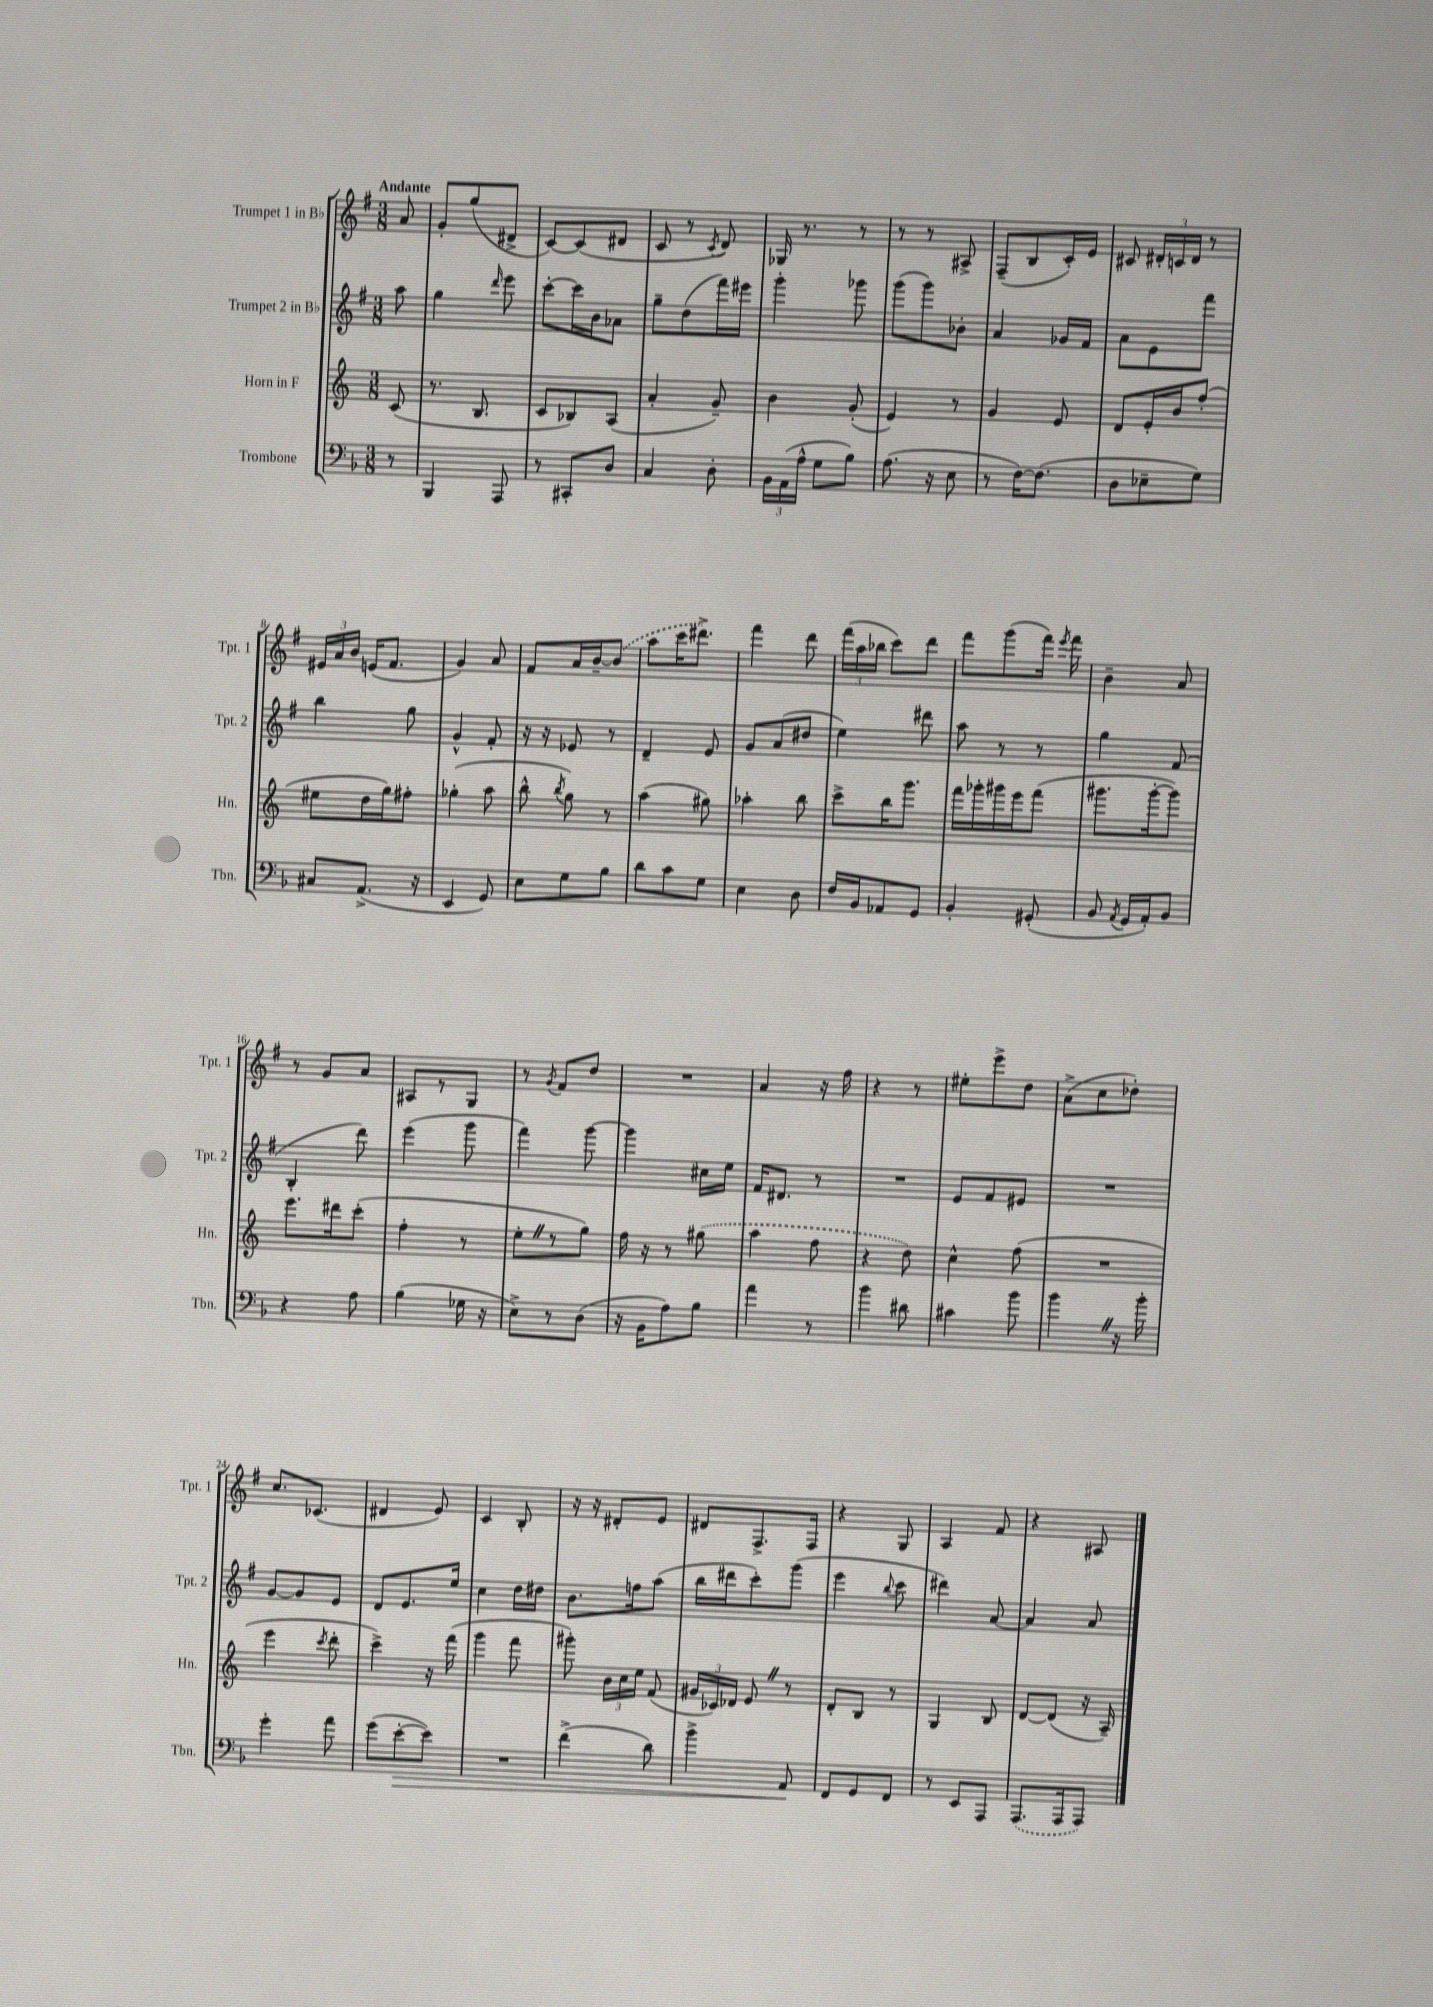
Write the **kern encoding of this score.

**kern	**dynam	**kern	**kern	**kern
*part4	*part4	*part3	*part2	*part1
*staff4	*staff4	*staff3	*staff2	*staff1
*I"Trombone	*	*I"Horn in F	*I"Trumpet 2 in B♭	*I"Trumpet 1 in B♭
*I'Tbn.	*	*I'Hn.	*I'Tpt. 2	*I'Tpt. 1
*clefF4	*	*clefG2	*clefG2	*clefG2
*k[b-]	*	*k[]	*k[f#]	*k[f#]
*M3/8	*	*M3/8	*M3/8	*M3/8
=	=	=	=	=
!	!	!	!	!LO:TX:a:B:t=Andante
8r	.	(8c/	8aa\	8a/
=1	=1	=1	=1	=1
4BBB-/	.	8.r	4gg\	8g'/L
.	.	.	.	(8gg/
.	.	8.B/	.	.
.	.	.	16qqddd/	.
8AAA/	.	.	8eee\	8d#X^/J
=2	=2	=2	=2	=2
8r	.	8c/L	[8ccc'\L	[8c/L)
8CC#X'/L	.	8B-X/)	16ccc\L]	(8c/]
.	.	.	16b\J	.
8D/J	.	(8A/J	8a-X\J	8d#X/J
=3	=3	=3	=3	=3
4C/	.	4a'/	8gg~\L	8c/
.	.	.	(8dd\	8r
.	.	.	.	8qc/
8D'\	.	8g~/)	16fff#\L)	8d/)
.	.	.	16eee#X\JJ	.
=4	=4	=4	=4	=4
24BB-\LL	.	4b\	4ggg'\	16G-X/
(24AA\	.	.	.	.
.	.	.	.	8.r
24A^^\JJ	.	.	.	.
8G\L	.	.	.	.
8B-\J)	.	(8g'/	8ggg-X\	8r
=5	=5	=5	=5	=5
(8.A\	.	4e/)	(8ggg\L	8r
.	.	.	8ggg\)	8r
16r	.	.	.	.
8E\	.	8r	8b-X'\J	8A#X^/
=6	=6	=6	=6	=6
8r	.	4g/	4a/	(8F#~/L
[16F\KL)	.	.	.	8B/
(8.F\J]	.	.	.	.
.	.	8e/	16g-X/LL	16c'/L)
.	.	.	16f#/JJ	16e/JJ
=7	=7	=7	=7	=7
8D\L	.	8d/L	8a\L	8c#X/
8E-X~\	.	16e'/L	8e\	24d#X'/LL
.	.	.	.	24cn/
.	.	16b/J	.	.
.	.	.	.	24d#/JJ
8G\J)	.	(8ff'/J	8fff#\J	8r
!!LO:LB:g=z
=8	=8	=8	=8	=8
8C#X/L	.	8ee#X\L	4bb\	24e#X/LL
.	.	.	.	24a/
.	.	.	.	24b/JJ
(8.AA^/J	.	16dd\L	.	(16en/KL
.	.	16gg\J)	.	8.f#/J
.	.	8ff#X'\J	8gg\	.
16r	.	.	.	.
=9	=9	=9	=9	=9
4EE/	.	(4gg-X'\	4g^^/	4g/)
8GG/)	.	8aa\	8f#'/	8a/
=10	=10	=10	=10	=10
8E\L	.	8bb^^\	16r	8f#/L
.	.	.	16r	.
.	.	8qbb/	.	.
8G\	.	8gg\)	8e-X/	16a/L
.	.	.	.	[16b~/J
8B-\J	.	8r	8r	(8b/J]
=11	=11	=11	=11	=11
8d\L	.	(4aa\	4d~/	8aa\L
8c\	.	.	.	16ccc\K
.	.	.	.	8.ddd#X^\J)
8G\J	.	8gg#X\)	8e/	.
=12	=12	=12	=12	=12
4E\	.	4aa-X'\	8g/L	4fff#\
.	.	.	(8a/	.
8D\	.	8bb\	8dd#X/J	8ddd\
=13	=13	=13	=13	=13
16F/LL	.	8ccc^\L	4ee\)	(24fff#\LL
.	.	.	.	24aa\
16BB-/J	.	.	.	.
.	.	.	.	24bb-X\JJ
8AA-X/	.	16bb\K	.	8ccc\L)
.	.	8.ggg\J	.	.
8GG/J	.	.	8ddd#X\	8ddd\J
=14	=14	=14	=14	=14
4BB-'/	.	16fff\LL	8aa\	8fff#\L
.	.	16ggg-X'\	.	.
.	.	16ggg#X\	8r	(8ggg\
.	.	16eee\J	.	.
(8GG#X'/	.	(8fff\J	8r	16fff#\Jk)
.	.	.	.	8qeee/
.	.	.	.	16fff#\
=15	=15	=15	=15	=15
8BB-/	.	8.ggg#X\L	4gg\	4b~\
8qAA/	.	.	.	.
16GG/LL	.	.	.	.
16AA'/J)	.	[16ggg#'\k	.	.
8BB-/J	.	8ggg#\J])	(8f#/	8a/
!!LO:LB:g=z
=16	=16	=16	=16	=16
4r	.	8.eee\L	4B'/	8r
.	.	.	.	8g/L
.	.	16ddd#X\k	.	.
8A\	.	(8ccc'\J	8ddd\)	8a/J
=17	=17	=17	=17	=17
(4B-\	.	4ff'\	(4eee\	8A#X/L
.	.	.	.	8r
16G-X\	.	8r	8ggg\	8G/J
16r	.	.	.	.
=18	=18	=18	=18	=18
8E^\L)	.	8ee'Z\L	4fff#\)	8r
.	.	.	.	8qg/
8r	.	8r	.	8f#/L
(8D\J	.	8gg\J)	[8ggg\	8dd/J
=19	=19	=19	=19	=19
16r	.	16ff\	4ggg\]	4.r
16BB-\KL	.	16r	.	.
8A\)	.	8r	.	.
8B-\J	.	(8gg#X\	16cc#X\LL	.
.	.	.	16ee\JJ	.
=20	=20	=20	=20	=20
4a\	.	4aa\	16f#/KL	4a/
.	.	.	8.d#X/J	.
8r	.	8ff\	8r	16r
.	.	.	.	16ff#\
=21	=21	=21	=21	=21
4b-\	.	4r	4.r	4r
8d#X\	.	8dd\)	.	8r
=22	=22	=22	=22	=22
4c#X\	.	4cc^^\	8e/L	8ee#X'\L
.	.	.	8f#/	8eee^\
8b-\	.	(8ff\	8e#X/J	8dd\J
=23	=23	=23	=23	=23
4b-Z\	.	4.r	4.r	(8a^\L
.	.	.	.	8cc\
16r	.	.	.	8dd-X'\J)
16b-'\	.	.	.	.
!!LO:LB:g=z
=24	=24	=24	=24	=24
4g'\	.	4eee\	[8g/L	8.cc/L
.	.	.	8g/]	.
.	.	.	.	(8.c-X/J
.	.	8qccc/	.	.
8a\	.	8ddd'\	8e/J	.
=25	=25	=25	=25	=25
(8g\L	.	4ccc^\)	8d/L	4d#X/
!	!LO:HP:b	!	!	!
[8e'\	>	.	8.e/	.
8e\J])	.	16r	.	8e/)
.	.	(16fff\	16ee/Jk	.
=26	=26	=26	=26	=26
4.r	.	4ggg\	4cc\	4c/
.	.	8fff\	16dd\LL	8B'/
.	.	.	16dd#X\JJ	.
=27	=27	=27	=27	=27
(4f^\	.	8ggg#X'\)	8.b\L	16r
.	.	.	.	16r
.	.	24b\LL	.	8d#X'/L
.	.	24cc\	.	.
.	.	.	16ffn\k	.
.	.	24ee\JJ	.	.
8d\)	.	(8f/	(8aa\J	8e/J
=28	=28	=28	=28	=28
4b-^\	.	24g#X/LL	16bb\LL	8d#X/L
.	.	24c-X/)	.	.
.	.	.	16ddd#X\J	.
.	.	24d-X/JJ	.	.
.	.	8eZ/	8ccc'\)	8.F#^/
8AA/	.	8r	(8ggg\J	.
.	.	.	.	16F#/Jk
.	]	.	.	.
=29	=29	=29	=29	=29
8FF/L	.	8d'/L	4eee\	4r
8GG/	.	8B/J	.	.
.	.	.	8qqbb/	.
8FF/J	.	8r	8ccc\	8G/
=30	=30	=30	=30	=30
8r	.	4G/	4ddd#X\)	4A/
8EE/L	.	.	.	.
8AAA/J	.	8B/	[8a/	8f#/
=31	=31	=31	=31	=31
(8.AAA/L	.	[8d/L	4a/]	4r
.	.	(8d/J]	.	.
16AAA/k	.	.	.	.
8AAA/J)	.	16r	8a/	8A#X/
.	.	16A~/)	.	.
==	==	==	==	==
*-	*-	*-	*-	*-
